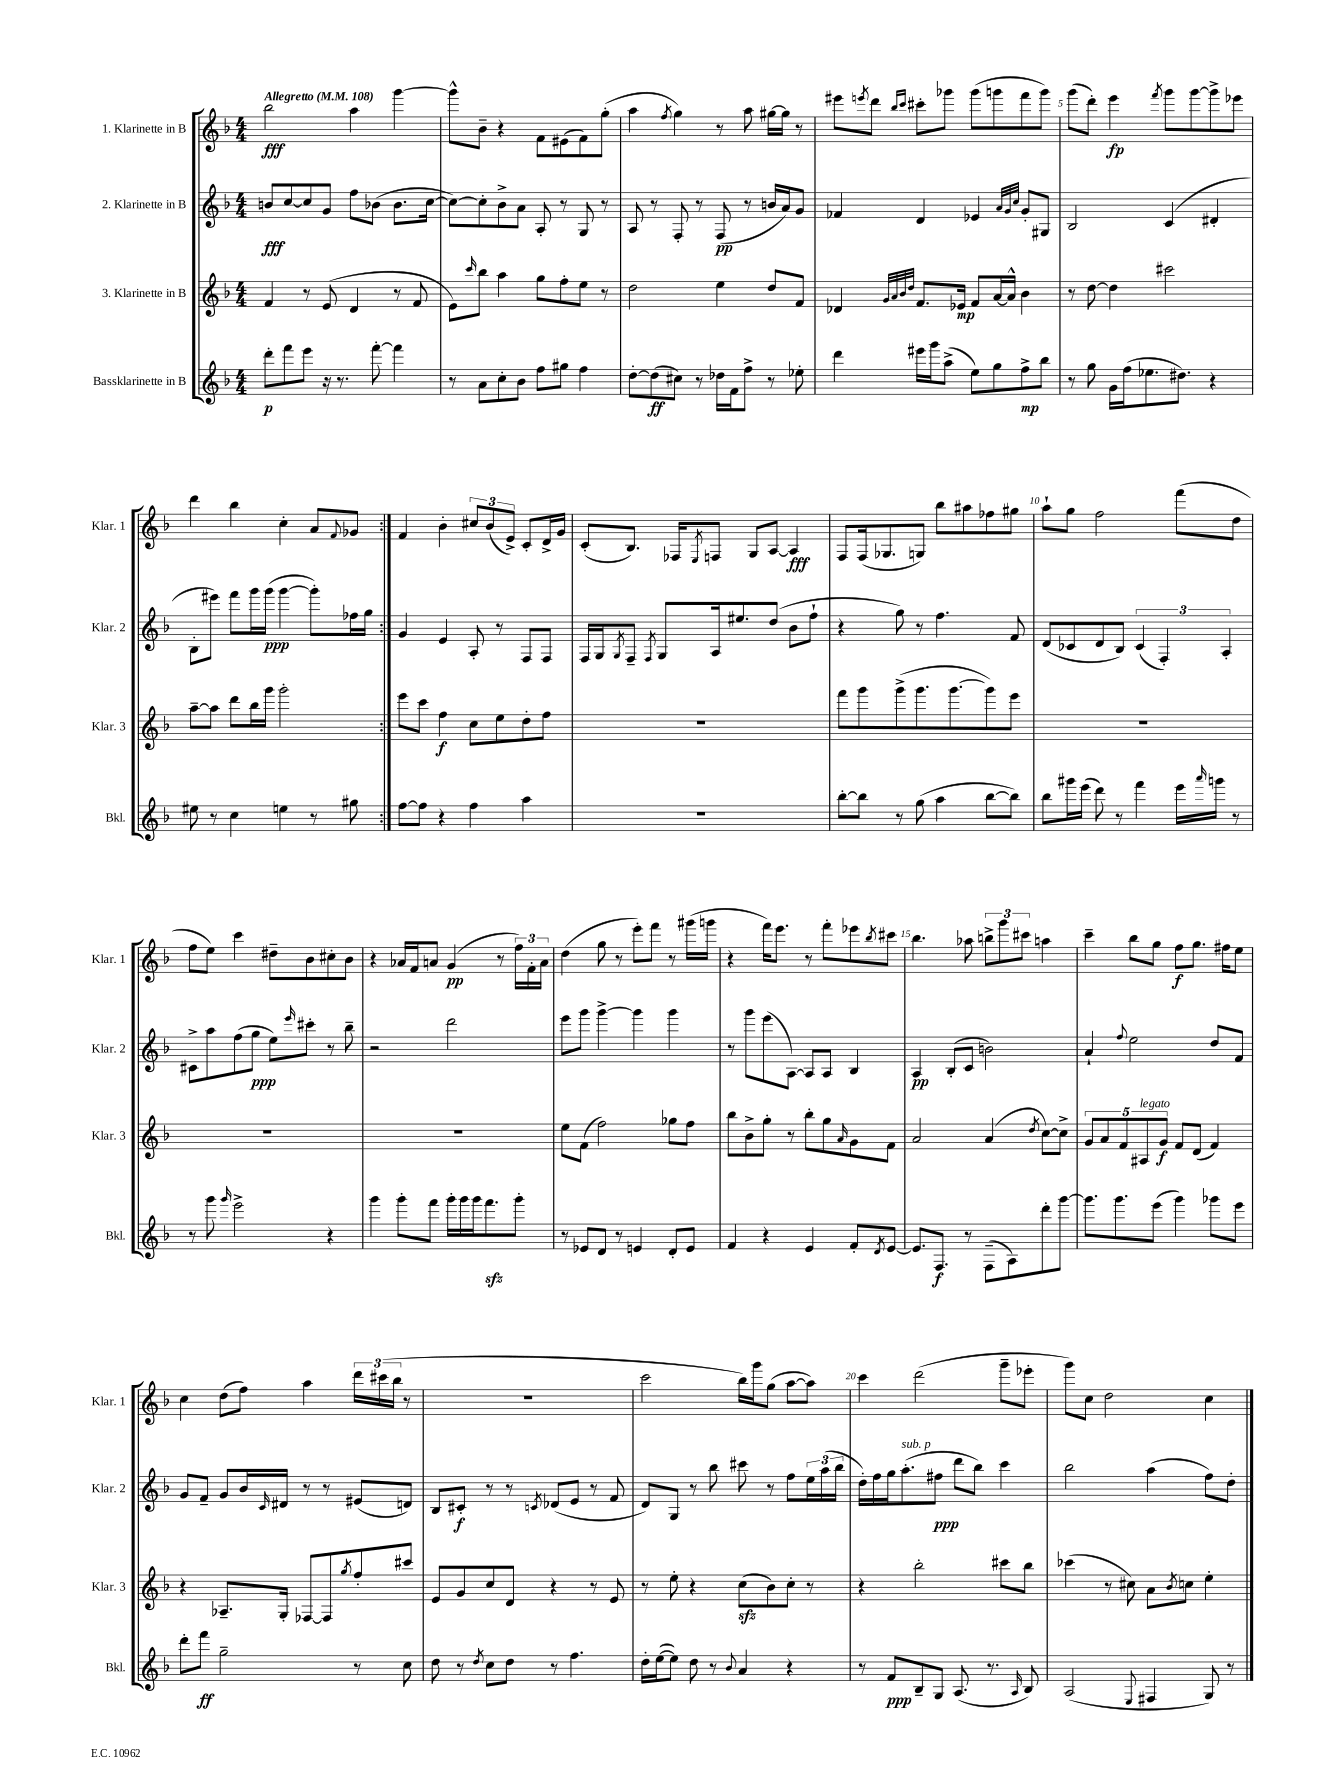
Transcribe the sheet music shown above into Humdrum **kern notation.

**kern	**dynam	**kern	**dynam	**kern	**dynam	**kern	**dynam
*part4	*part4	*part3	*part3	*part2	*part2	*part1	*part1
*staff4	*staff4	*staff3	*staff3	*staff2	*staff2	*staff1	*staff1
*I"Bassklarinette in B	*	*I"3. Klarinette in B	*	*I"2. Klarinette in B	*	*I"1. Klarinette in B	*
*I'Bkl.	*	*I'Klar. 3	*	*I'Klar. 2	*	*I'Klar. 1	*
*clefG2	*	*clefG2	*	*clefG2	*	*clefG2	*
*k[b-]	*	*k[b-]	*	*k[b-]	*	*k[b-]	*
*M4/4	*	*M4/4	*	*M4/4	*	*M4/4	*
*MM108	*	*MM108	*	*MM108	*	*MM108	*
=1	=1	=1	=1	=1	=1	=1	=1
!	!	!	!	!	!	!LO:TX:a:B:t=Allegretto	!
8ddd'\L	p	4f/	.	8bn/L	fff	2bb-\	fff
8fff\	.	.	.	[8cc/	.	.	.
8eee\J	.	8r	.	8cc/]	.	.	.
16r	.	(8e/	.	8g/J	.	.	.
8.r	.	.	.	.	.	.	.
.	.	4d/	.	8ff\L	.	4aa\	.
[8fff'\	.	.	.	(8b-X\J	.	.	.
4fff\]	.	8r	.	8.b-\L	.	[4ggg\	.
.	.	8f/	.	.	.	.	.
.	.	.	.	[16cc\Jk	.	.	.
=2	=2	=2	=2	=2	=2	=2	=2
8r	.	8e\L)	.	8cc\L_)	.	8ggg^^\L]	.
.	.	16qqccc/	.	.	.	.	.
8a\L	.	8bb-\J	.	8cc'\]	.	8b-~\J	.
8cc'\	.	4aa\	.	8b-^\	.	4r	.
8b-\J	.	.	.	8a\J	.	.	.
8ff\L	.	8gg\L	.	8A'/	.	8f\L	.
8gg#X\J	.	8ff'\	.	8r	.	(8e#X\	.
4ff\	.	8ee\J	.	8G/	.	8f\)	.
.	.	8r	.	8r	.	(8gg'\J	.
=3	=3	=3	=3	=3	=3	=3	=3
[8dd'\L	.	2dd\	.	8A/	.	4aa\	.
(8dd\]	ff	.	.	8r	.	.	.
.	.	.	.	.	.	8qff/	.
8cc#X\J)	.	.	.	8F'/	.	4gg\)	.
8r	.	.	.	8r	.	.	.
16dd-X\LL	.	4ee\	.	(8F/	pp	8r	.
16f\J	.	.	.	.	.	.	.
8ff^\J	.	.	.	8r	.	8aa\	.
8r	.	8dd/L	.	16bn/LL	.	[16gg#X\LL	.
.	.	.	.	16a/J)	.	16gg#\JJ]	.
8ee-X'\	.	8f/J	.	8g/J	.	8r	.
=4	=4	=4	=4	=4	=4	=4	=4
4ddd\	.	4d-X/	.	4f-X/	.	8eee#X\L	.
.	.	.	.	.	.	8qeeen/	.
.	.	.	.	.	.	8ddd\J	.
.	.	32qqg/LLL	.	.	.	.	.
.	.	32qqa/	.	.	.	.	.
.	.	32qqb-/	.	.	.	16qqbb-/LL	.
.	.	32qqdd/JJJ	.	.	.	16qqccc/JJ	.
16eee#X\LL	.	8.f/L	.	4d/	.	8ccc#X'\L	.
16ggg\J	.	.	.	.	.	.	.
(8aa^\J	.	.	.	.	.	8ggg-X\J	.
.	.	16e-X/Jk	mp	.	.	.	.
8ee\L)	.	8f/L	.	4e-X/	.	(8ggg-\L	.
8gg\	.	[16a/L	.	.	.	8gggn\	.
.	.	16a^^/JJ]	.	.	.	.	.
.	.	.	.	32qqa/LLL	.	.	.
.	.	.	.	32qqg/	.	.	.
.	.	.	.	32qqcc/JJJ	.	.	.
8ff^\	mp	4b-\	.	8g'/L	.	8fff\	.
8bb-\J	.	.	.	8G#X/J	.	8ggg\J)	.
=5	=5	=5	=5	=5	=5	=5	=5
8r	.	8r	.	2B-/	.	(8ggg\L	.
8gg\	.	[8dd\	.	.	.	8ddd'\J)	.
16g\LL	.	4dd\]	.	.	.	4eee\	fp
(16ff\J	.	.	.	.	.	.	.
8.ee-X\	.	.	.	.	.	.	.
.	.	.	.	.	.	8qfff/	.
.	.	2ccc#X\	.	(4c/	.	8ggg\L	.
8.dd#X\J)	.	.	.	.	.	.	.
.	.	.	.	.	.	[8ggg\	.
4r	.	.	.	4d#X'/	.	8ggg^\]	.
.	.	.	.	.	.	8eee-X\J	.
!!LO:LB:g=z
=6	=6	=6	=6	=6	=6	=6	=6
8ee#X\	.	[8aa~\L	.	8B-'\L	.	4ddd\	.
8r	.	8aa\J]	.	8eee#X\J)	.	.	.
4cc\	.	8ddd\L	.	8fff\L	.	4bb-\	.
.	.	16bb-\L	.	16ggg\L	.	.	.
.	.	16ggg\JJ	.	(16ggg\JJ	ppp	.	.
4een\	.	2ggg'\	.	[4ggg\	.	4cc'\	.
8r	.	.	.	8ggg'\L])	.	8a/L	.
.	.	.	.	.	.	8qqf/	.
8gg#X\	.	.	.	16ff-X\L	.	8g-X/J	.
.	.	.	.	16gg\JJ	.	.	.
=7:|!	=7:|!	=7:|!	=7:|!	=7:|!	=7:|!	=7:|!	=7:|!
[8ff\L	.	8eee\L	.	4g/	.	4f/	.
8ff\J]	.	8ccc\J	.	.	.	.	.
4r	.	4ff\	f	4e/	.	4b-'\	.
4ff\	.	8cc\L	.	8A'/	.	12cc#X/L	.
.	.	.	.	.	.	(12b-/	.
.	.	8ee\	.	8r	.	.	.
.	.	.	.	.	.	12e^/J)	.
4aa\	.	8dd'\	.	8F/L	.	8c'/L	.
.	.	8ff\J	.	8F/J	.	16d^/L	.
.	.	.	.	.	.	16g/JJ	.
=8	=8	=8	=8	=8	=8	=8	=8
1r	.	1r	.	16F/LL	.	(8c'/L	.
.	.	.	.	16G/J	.	.	.
.	.	.	.	8qG/	.	.	.
.	.	.	.	8F~/J	.	8.B-/J)	.
.	.	.	.	8qF/	.	.	.
.	.	.	.	8G/L	.	.	.
.	.	.	.	.	.	16F-X/KL	.
.	.	.	.	.	.	8qE/	.
.	.	.	.	16A/k	.	8Fn/J	.
.	.	.	.	8.ee#X/	.	.	.
.	.	.	.	.	.	8G/L	.
.	.	.	.	(8dd/J	.	[8A/J	.
.	.	.	.	8b-\L	.	4A/]	fff
.	.	.	.	8ff`\J	.	.	.
=9	=9	=9	=9	=9	=9	=9	=9
[8bb-'\L	.	8fff\L	.	4r	.	8F/L	.
8bb-\J]	.	8ggg\	.	.	.	(16F/k	.
.	.	.	.	.	.	8.G-X/	.
8r	.	(8ggg^\	.	8gg\)	.	.	.
(8gg\	.	8.ggg\	.	8r	.	8Gn/J)	.
4aa\	.	.	.	4.ff\	.	8bb-\L	.
.	.	[8.ggg\	.	.	.	.	.
.	.	.	.	.	.	8aa#X\	.
[8bb-\L	.	8ggg\])	.	.	.	8ff-X\	.
8bb-\J])	.	8eee\J	.	8f/	.	8gg#X\J	.
=10	=10	=10	=10	=10	=10	=10	=10
8bb-\L	.	1r	.	(8d/L	.	8aa`\L	.
16ggg#X\L	.	.	.	8c-X/	.	8gg\J	.
(16eee\JJ	.	.	.	.	.	.	.
8ddd\)	.	.	.	8d/	.	2ff\	.
8r	.	.	.	8B-/J)	.	.	.
4fff\	.	.	.	(6c-/	.	.	.
.	.	.	.	6F'/)	.	.	.
16eee\LL	.	.	.	.	.	(8fff\L	.
16qqaaa/	.	.	.	.	.	.	.
16gggn\JJ	.	.	.	.	.	.	.
.	.	.	.	6A'/	.	.	.
8r	.	.	.	.	.	8dd\J	.
!!LO:LB:g=z
=11	=11	=11	=11	=11	=11	=11	=11
8r	.	1r	.	8c#X^\L	.	8ff\L	.
8ggg\	.	.	.	8aa\	.	8ee\J)	.
16qqggg/	.	.	.	.	.	.	.
2eee^\	.	.	.	(8ff\	.	4ccc\	.
.	.	.	.	8gg\J	ppp	.	.
.	.	.	.	8ee\L)	.	8dd#X~\L	.
.	.	.	.	16qqeee/	.	.	.
.	.	.	.	8ccc#X'\J	.	8b-\	.
4r	.	.	.	8r	.	8cc#X'\	.
.	.	.	.	8bb-~\	.	8b-\J	.
=12	=12	=12	=12	=12	=12	=12	=12
4ggg\	.	1r	.	2r	.	4r	.
8ggg'\L	.	.	.	.	.	16a-X/LL	.
.	.	.	.	.	.	16f/J	.
8fff\J	.	.	.	.	.	8an/J	.
16ggg'\LL	.	.	.	2ddd\	.	(4g/	pp
16ggg\	.	.	.	.	.	.	.
16ggg\J	.	.	.	.	.	.	.
8.fffzz\	.	.	.	.	.	.	.
.	.	.	.	.	.	8r	.
8ggg'\J	.	.	.	.	.	24ff\LL)	.
.	.	.	.	.	.	24f'\	.
.	.	.	.	.	.	24a\JJ	.
=13	=13	=13	=13	=13	=13	=13	=13
8r	.	8ee\L	.	8eee\L	.	(4dd\	.
8e-X/L	.	(8f\J	.	8ggg\J	.	.	.
8d/J	.	2ff\)	.	[4ggg^\	.	8gg\	.
8r	.	.	.	.	.	8r	.
4en/	.	.	.	4ggg\]	.	8eee'\L)	.
.	.	.	.	.	.	8fff\J	.
8d'/L	.	8gg-X\L	.	4ggg\	.	8r	.
8e/J	.	8ff\J	.	.	.	(16ggg#X\LL	.
.	.	.	.	.	.	16gggn\JJ	.
=14	=14	=14	=14	=14	=14	=14	=14
4f/	.	8bb-\L	.	8r	.	4r	.
.	.	8b-^\	.	8ggg\L	.	.	.
4r	.	8gg'\J	.	(8eee\	.	16fff\KL)	.
.	.	.	.	.	.	8.eee\J	.
.	.	8r	.	[8A\J)	.	.	.
4e/	.	8bb-'\L	.	8A/L]	.	8r	.
.	.	8gg\	.	8A/J	.	8fff'\L	.
.	.	16qqa/	.	.	.	.	.
8f'/L	.	8g\	.	4B-/	.	8eee-X\	.
8qd/	.	.	.	.	.	8qbb-/	.
[8e/J	.	8f\J	.	.	.	8ccc#X\J	.
=15	=15	=15	=15	=15	=15	=15	=15
8.e/L]	.	2a/	.	4A/	pp	4.bb-\	.
8.F/J	f	.	.	.	.	.	.
.	.	.	.	(8B-'/L	.	.	.
8r	.	.	.	8c/J	.	8aa-X\	.
(8F~\L	.	(4a/	.	2bn\)	.	12bbn^\L	.
.	.	.	.	.	.	12ggg\	.
8A\)	.	.	.	.	.	.	.
.	.	.	.	.	.	12ccc#X\J	.
.	.	8qdd/	.	.	.	.	.
8ddd'\	.	[8cc\L)	.	.	.	4aan\	.
[8ggg\J	.	8cc^\J]	.	.	.	.	.
=16	=16	=16	=16	=16	=16	=16	=16
8.ggg\L]	.	10g/L	.	4a`/	.	4ccc~\	.
.	.	10a/	.	.	.	.	.
8.ggg\	.	.	.	.	.	.	.
.	.	10f/	.	.	.	.	.
.	.	.	.	8qqff/	.	.	.
.	.	.	.	2ee\	.	8bb-\L	.
!	!	!LO:TX:a:i:t=legato	!	!	!	!	!
.	.	10A#X/	.	.	.	.	.
(8eee\J	.	.	.	.	.	8gg\J	.
.	.	10g/J	f	.	.	.	.
4ggg\)	.	8f/L	.	.	.	8ff\L	f
.	.	(8d/J	.	.	.	8.gg\J	.
8ggg-X\L	.	4f/)	.	8dd/L	.	.	.
.	.	.	.	.	.	16ff#X\KL	.
8eee\J	.	.	.	8f/J	.	8ee\J	.
!!LO:LB:g=z
=17	=17	=17	=17	=17	=17	=17	=17
8ddd'\L	.	4r	.	8g/L	.	4cc\	.
8fff\J	ff	.	.	8f~/J	.	.	.
2gg~\	.	8.A-X~/L	.	8g/L	.	(8dd\L	.
.	.	.	.	16b-/L	.	8ff\J)	.
.	.	.	.	16qqc/	.	.	.
.	.	16G'/Jk	.	16d#X/JJ	.	.	.
.	.	[8F-X/L	.	8r	.	4aa\	.
.	.	8F-/]	.	8r	.	.	.
.	.	8qgg/	.	.	.	.	.
8r	.	8ff'/	.	(8e#X/L	.	24ddd\LL	.
.	.	.	.	.	.	(24ccc#X\	.
.	.	.	.	.	.	24bb-\JJ	.
8cc\	.	8ccc#X/J	.	8dn/J)	.	8r	.
=18	=18	=18	=18	=18	=18	=18	=18
8dd\	.	8e/L	.	8B-/L	.	1r	.
8r	.	8g/	.	8c#X'/J	f	.	.
8qdd/	.	.	.	.	.	.	.
8cc\L	.	8cc/	.	8r	.	.	.
8dd\J	.	8d/J	.	8r	.	.	.
.	.	.	.	8qcn/	.	.	.
8r	.	4r	.	(8d-X/L	.	.	.
4.ff\	.	.	.	8e/J	.	.	.
.	.	8r	.	8r	.	.	.
.	.	8e/	.	8f/	.	.	.
=19	=19	=19	=19	=19	=19	=19	=19
16dd'\LL	.	8r	.	8d/L)	.	2ccc\	.
([16ee\J	.	.	.	.	.	.	.
8ee\J])	.	8ee'\	.	8G/J	.	.	.
8dd\	.	4r	.	8r	.	.	.
8r	.	.	.	8bb-\	.	.	.
8qqb-/	.	.	.	.	.	.	.
4a/	.	(8cczz\L	.	8ccc#X\	.	16bb-\LL)	.
.	.	.	.	.	.	16ggg\J	.
.	.	8b-\)	.	8r	.	(8gg\J	.
4r	.	8cc'\J	.	8ff\L	.	[8aa\L	.
.	.	8r	.	24ee\L	.	8aa\J])	.
.	.	.	.	(24aa\	.	.	.
.	.	.	.	24bb-\JJ	.	.	.
=20	=20	=20	=20	=20	=20	=20	=20
8r	.	4r	.	16dd'\LL)	.	4ccc\	.
.	.	.	.	16ff\	.	.	.
8f/L	ppp	.	.	16gg\J	.	.	.
!	!	!	!	!LO:TX:a:i:t=sub. p	!	!	!
.	.	.	.	(8.aa'\	.	.	.
8B-~/	.	2bb-'\	.	.	.	(2ddd\	.
8G/J	.	.	.	8ff#X\J	ppp	.	.
(8.A/	.	.	.	8ddd\L	.	.	.
.	.	.	.	8bb-\J)	.	.	.
8.r	.	.	.	.	.	.	.
.	.	8ccc#X\L	.	4ccc\	.	8ggg~\L	.
16qqA/	.	.	.	.	.	.	.
8B-/)	.	8bb-\J	.	.	.	8eee-X'\J	.
=21	=21	=21	=21	=21	=21	=21	=21
(2A/	.	(4ccc-X\	.	2bb-\	.	8ggg\L)	.
.	.	.	.	.	.	8cc\J	.
.	.	8r	.	.	.	2dd\	.
.	.	8cc#X\)	.	.	.	.	.
8qqE/	.	.	.	.	.	.	.
4F#X/	.	8a\L	.	(4aa\	.	.	.
.	.	8qb-/	.	.	.	.	.
.	.	8ccn\J	.	.	.	.	.
8G/)	.	4ee'\	.	8ff\L)	.	4cc\	.
8r	.	.	.	8dd'\J	.	.	.
==	==	==	==	==	==	==	==
*-	*-	*-	*-	*-	*-	*-	*-
